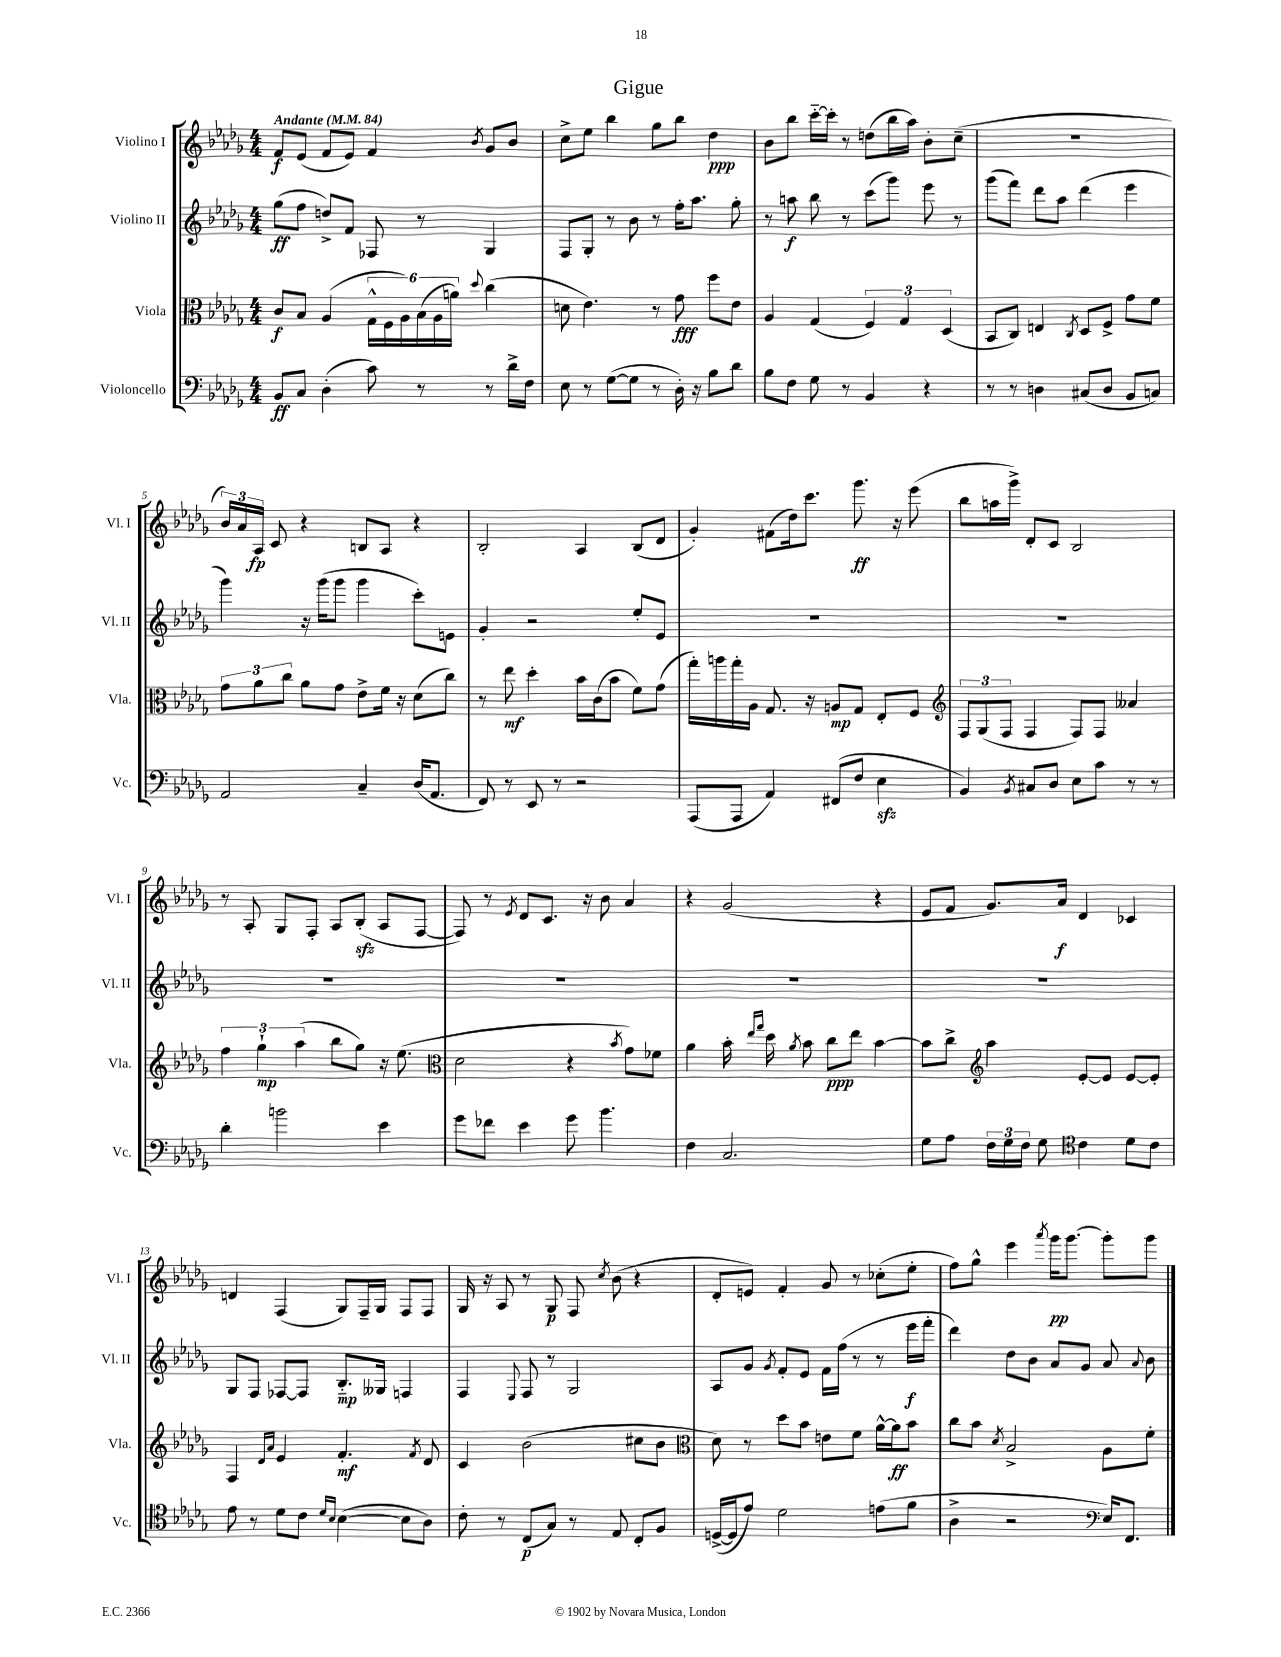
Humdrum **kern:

**kern	**kern	**kern	**kern
*staff4	*staff3	*staff2	*staff1
*clefF4	*clefC3	*clefG2	*clefG2
*k[b-e-a-d-g-]	*k[b-e-a-d-g-]	*k[b-e-a-d-g-]	*k[b-e-a-d-g-]
*M4/4	*M4/4	*M4/4	*M4/4
*MM84	*MM84	*MM84	*MM84
8BB-	8c	(8gg-	8f
8C	8B-	8ff	(8e-
(4D-'	(4A-	8dd^)	8f
.	.	8f	8e-)
8c)	24G-^^	8F-	4f
.	24F	.	.
.	24A-)	.	.
8r	(24B-	8r	.
.	24A-	.	.
.	24a)	.	.
.	8qqdd-	.	8qb-
8r	(4cc	4G-	8g-
16d-^	.	.	8b-
16F	.	.	.
=	=	=	=
8E-	8d	8F	8cc^
8r	4.e-)	8G-'	8ee-
([8G-	.	8r	4bb-
8G-]	.	8b-	.
8r	8r	8r	8gg-
16D-')	8g-	16ff'	8bb-
16r	.	8.aa-	.
8B-	8ff	.	4dd-
8d-	8e-	8gg-'	.
=	=	=	=
8B-	4A-	8r	8b-
8F	.	8aa	8bb-
8G-	(4G-	8bb-	[16ccc'~
.	.	.	16ccc']
8r	.	8r	8r
4BB-	6F)	(8ccc	(8dd
.	.	8ggg-)	16bb-
.	6G-	.	.
.	.	.	16aa-)
4r	.	8eee-	8b-'
.	(6D-	.	.
.	.	8r	(8cc~
=	=	=	=
8r	8BB-	(8ggg-	1r
8r	8C)	8fff)	.
4D	4E	8ddd-	.
.	.	8aa-	.
.	8qC	.	.
(8C#	8D-	(4ddd-	.
8D	8F^	.	.
8BB-	8g-	4eee-	.
8C)	8f	.	.
=	=	=	=
2AA-	12g-	4ggg-)	24b-)
.	.	.	24a-
.	12a-	.	24A-
.	.	.	8c
.	12cc	.	.
.	8a-	16r	4r
.	.	(16ggg-	.
.	8g-	8ggg-	.
4C~	8e-^	4ggg-	8B
.	16f	.	8A-
.	16r	.	.
(16D-	(8d-	8ccc')	4r
8.AA-	.	.	.
.	8cc)	8e	.
=	=	=	=
8FF)	8r	4g-'	2B-'
8r	8ee-	.	.
8EE-	4dd-'	2r	.
8r	.	.	.
2r	16b-	.	4A-
.	(16c	.	.
.	8b-	.	.
.	8f)	8ee-'	(8B-
.	(8g-	8e-	8d-
=	=	=	=
(8AAA-	16gg-')	1r	4g-')
.	16aa	.	.
8AAA-	16gg-'	.	.
.	16A-	.	.
4AA-)	8.G-	.	(8f#
.	.	.	16dd-)
.	16r	.	8.ccc
(8FF#	8A	.	.
8F	8G-	.	8.ggg-
4E-	8E-'	.	.
.	.	.	16r
.	8F	.	(8eee-
=	=	=	=
*	*clefG2	*	*
4BB-)	12F	1r	8bb-
.	(12G-	.	.
.	.	.	16aa
.	12F	.	.
.	.	.	16ggg-^)
8qBB-	.	.	.
8C#	4F	.	8d-'
8D-	.	.	8c
8E-	8F)	.	2B-
8c	8F	.	.
8r	4a--	.	.
8r	.	.	.
=	=	=	=
4d-'	6ff	1r	8r
.	.	.	8A-'
.	6gg-`	.	.
2b	.	.	8G-
.	(6aa-	.	.
.	.	.	8F'
.	8bb-	.	8A-
.	8gg-)	.	(8B-'
4e-	16r	.	8A-
.	(8.ee-	.	.
.	.	.	[8F
=	=	=	=
*	*clefC3	*	*
8g-	2d-	1r	8F])
8f-	.	.	8r
.	.	.	8qe-
4e-	.	.	8d-
.	.	.	8.c
8g-	4r	.	.
.	.	.	16r
4.b-	.	.	8b-
.	8qb-	.	.
.	8g-)	.	4a-
.	8f-	.	.
=	=	=	=
4F	4a-	1r	4r
2.C	16b-'	.	(2g-
.	16qqee-	.	.
.	16qqgg-	.	.
.	16dd-	.	.
.	8qa-	.	.
.	8b-	.	.
.	8cc	.	.
.	8ee-	.	.
.	[4b-	.	4r
=	=	=	=
8G-	8b-]	1r	8e-
8A-	8cc^	.	8f
*	*clefG2	*	*
24F	4aa-	.	8.g-)
24G-	.	.	.
24F	.	.	.
8G-	.	.	.
.	.	.	16a-
*clefC4	*	*	*
4c	[8e-'	.	4d-
.	8e-]	.	.
8d-	[8e-	.	4c-
8c	8e-']	.	.
=	=	=	=
8e-	4F	8G-	4d
8r	.	8F	.
.	16qqd-	.	.
.	16qqa-	.	.
8d-	4e-	[8F-	(4F
8c	.	8F-]	.
16qqd-	.	.	.
16qqB-	.	.	.
([4B-	4.f'	8.B-'~	8G-)
.	.	.	16F~
.	.	16G--	16G-
8B-]	.	4F	8F
.	8qf	.	.
8A-)	8d-	.	8F
=	=	=	=
8c'	4c	4F	16G-
.	.	.	16r
8r	.	.	8A-
.	.	8qqE-	.
(8C	(2b-	8F	8r
8G-)	.	8r	8G-
8r	.	2G-	8F
.	.	.	8qcc
8E-	.	.	(8b-
8C'	8cc#	.	4r
8F	8b-	.	.
=	=	=	=
*	*clefC3	*	*
([16D^	8d-)	8A-	8d-'
16D]	.	.	.
8e-)	8r	8g-	8e)
.	.	8qg-	.
2d-	8dd-	8f'	4f'
.	8b-	8e-	.
.	8e	16f	8g-
.	.	(16ff	.
.	8f	8r	8r
(8e	[16a-^^	8r	(8cc-'
.	16a-]	.	.
8f	8b-	16eee-	8ee-'
.	.	16fff'	.
=	=	=	=
4A-^	8cc	4ddd-)	8ff)
.	8b-	.	8gg-^^
.	8qd-	.	.
2r	2B-^	8dd-	4eee-
.	.	8b-	.
.	.	.	8qaaa-
.	.	8a-	16ggg-
.	.	.	[8.ggg-
.	.	8g-	.
*clefF4	*	*	*
16E-)	8A-	8a-	8ggg-']
8.FF	.	.	.
.	.	8qqa-	.
.	8f'	8b-	8ggg-
==	==	==	==
*-	*-	*-	*-
